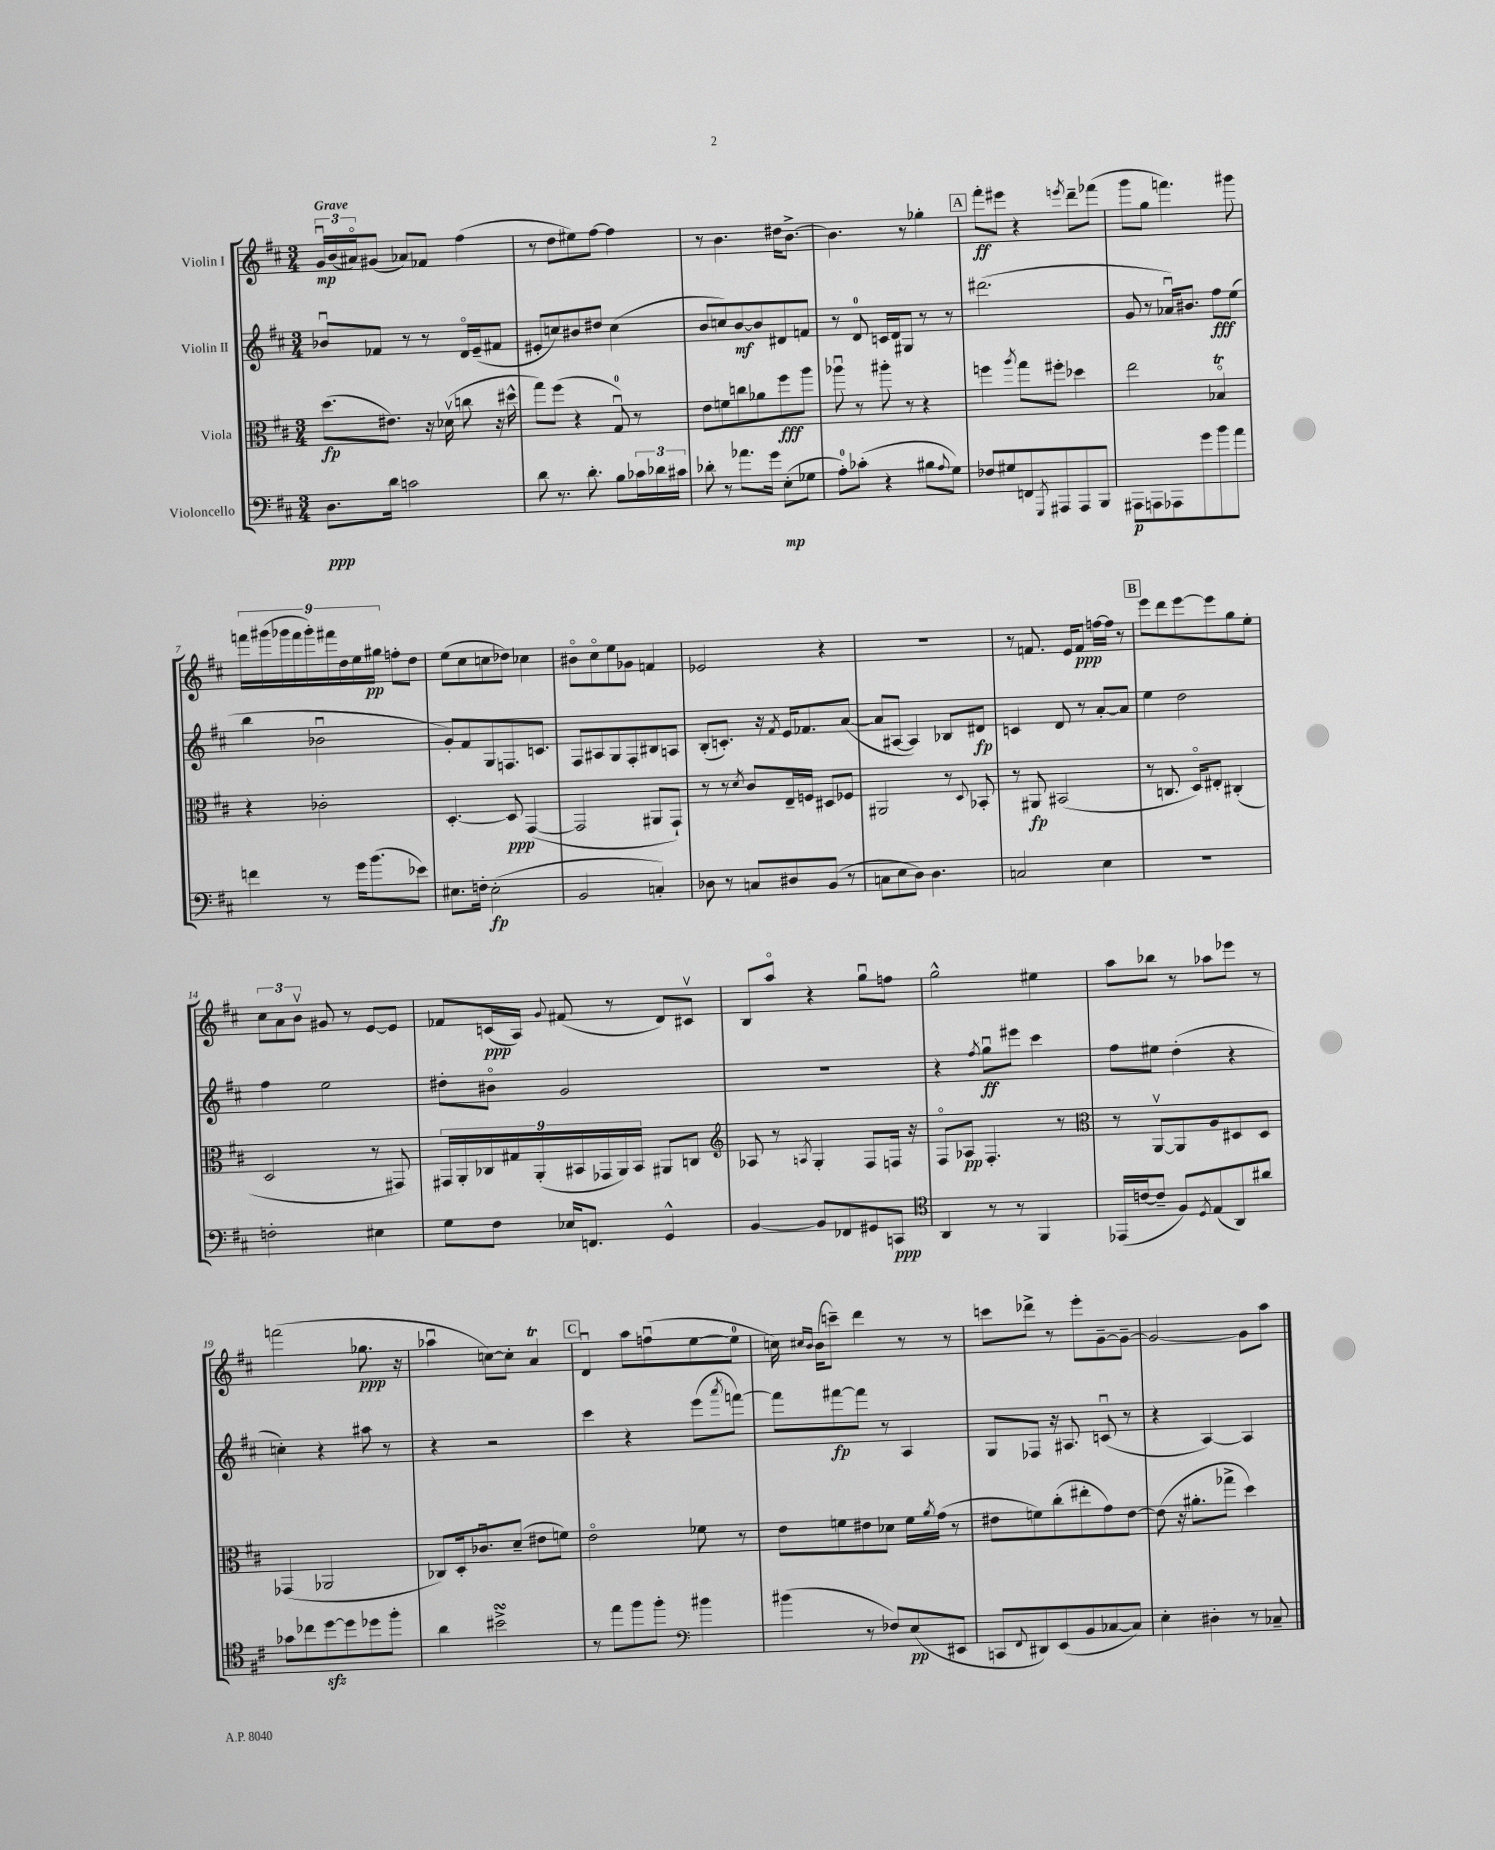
<<
\new StaffGroup <<
\new Staff = "s0" \with { instrumentName = "Violin I" } {
    \clef treble \key d \major \numericTimeSignature \time 3/4 \tempo "Grave"
    \tuplet 3/2 { g'16\downbow\mp b'16( ais'16\flageolet) } gis'8( aes'8) fes'8 fis''4( |
    r8 d''8 eis''8) fis''8~ fis''4 |
    r8 b'4. dis''16 b'8.~-> |
    b'4. r8 ges''4-. |
    \mark \markup { \box "A" } fis'''8-.\ff eis'''8 r4 \acciaccatura { e'''8 } d'''8-- fes'''8( |
    g'''8 g''8 f'''4.) gis'''8 |
    \tuplet 9/8 { f'''16 gis'''16( ges'''16 f'''16 ges'''16-.) fis'''16 d''16 e''16 gis''16\pp } f''8-. d''8 |
    e''8( cis''8 c''8 des''8) ces''4 |
    bis'8\flageolet cis''8\flageolet e''8 ges'8 f'4 |
    ees'2 r4 |
    R2. |
    r8 f'8. e'16 f'8\ppp f''16~ f''16 r8 |
    \mark \markup { \box "B" } e'''8 d'''8 e'''8~ e'''8 g''8 e''8-. |
    \tuplet 3/2 { cis''8 a'8 b'8\upbow } gis'8 r8 e'8~ e'8 |
    fes'8 c'16\ppp( a16) \appoggiatura { g'8 } fis'8( r8 d'8) cis'8\upbow |
    b8 a''8\flageolet r4 g''8\downbow f''8 |
    g''2-^ eis''4 |
    a''8 bes''8 r8 aes''8 ees'''8 r8 |
    f'''2( ges''8.\ppp r16 |
    aes''4\downbow c''8~) c''8-. a'4\trill |
    \mark \markup { \box "C" } d'4\downbow a''8 f''8\downbow( e''8~ e''8-0 |
    c''16) \grace { cis''16 b'16 } b'16( c'''8--) d'''4 r8 r8 |
    c'''8 des'''8-> r8 e'''8-. g'8~-- g'8~-- |
    g'2~ g'8 a''8 \bar "|." |
}
\new Staff = "s1" \with { instrumentName = "Violin II" } {
    \clef treble \key d \major \numericTimeSignature \time 3/4
    bes'8\downbow fes'8 r8 r8 d'16\flageolet e'16--( fis'8 |
    eis'8-. c''8) bis'8 dis''8 c''4( |
    b'8 c''8) b'8~\mf b'8 dis'8 f'8 |
    r8 d'8-0 c'16 d'16 gis8 r8 r8 |
    \mark \markup { \box "A" } dis'''2.( |
    g'8 r8 aes'16\downbow) bis'8. fis''8\fff e''8( |
    b''4 bes'2\downbow |
    g'8-.) fis'8 g8 f8. c'8. |
    fis8 ais8 g8 fis8-. bis8 a8 |
    b8-.( c'8.-.) r16 \acciaccatura { fis'8 } e'16 fes'8. a'8~( |
    a'8 ais8~ ais4) bes8 dis'8\fp |
    c'4 d'8 r8 a'8~-. a'8 |
    \mark \markup { \box "B" } e''4 d''2 |
    fis''4 e''2 |
    dis''8-. bis'8\flageolet g'2 |
    R2. |
    r4 \acciaccatura { fis''8 } g''8\downbow\ff eis'''8 cis'''4 |
    fis''8 eis''8 d''4-.( r4 |
    c''4-.) r4 ais''8 r8 |
    r4 r2 |
    \mark \markup { \box "C" } cis'''4 r4 e'''8( \acciaccatura { a'''8 } f'''8~) |
    f'''8 fis'''8~\fp fis'''8 r8 a4 |
    g8 fes8 r16 ais8. c'8\downbow( r8 |
    r4 a4~) a4 \bar "|." |
}
\new Staff = "s2" \with { instrumentName = "Viola" } {
    \clef alto \key d \major \numericTimeSignature \time 3/4
    d''8.\fp( eis'8.) r16 des'16\upbow( c''8 r16 dis''16-^ |
    g''8) fis''8( r4 g8-0\downbow) r8 |
    e'8 f'8 c''8 aes'8 fis''8\fff a''8 |
    aes''8\downbow r8 ais''8-. r8 r4 |
    \mark \markup { \box "A" } f''4 \acciaccatura { a''8 } g''8 fis''8-. des''4 |
    e''2 bes4\flageolet\trill |
    r4 ces'2-. |
    d4.~-. d8\ppp g,4~( |
    g,2 ais,8 g,8-!) |
    r8 r8 \acciaccatura { d'8 } cis'8 e16-- f16 dis8 fes8 |
    ais,2 r8 \appoggiatura { d8 } bes,8-. |
    r8 ais,8\fp bis,2( |
    \mark \markup { \box "B" } r8 c8. d16\flageolet) eis8-. cis4-.( |
    d2 r8 gis,8) |
    \tuplet 9/8 { gis,16 a,16-. ces16 gis16 a,16-.( bis,16 ges,16 a,16) bis,16 } ais,8 c8 |
    \clef treble aes8 r8 \acciaccatura { a8 } g4-. fis8 f16 r16 |
    fis8\flageolet aes8\pp fis4.-. r8 |
    \clef alto r8 a,8~\upbow a,8 a8 dis8 dis8 |
    ges,4( aes,2 |
    ces8) d16-. ces'8.\downbow d'8--( eis'8 f'8) |
    \mark \markup { \box "C" } e'2\flageolet fes'8 r8 |
    e'8 f'8 eis'8 des'8 f'16 \acciaccatura { a'8 } g'16( r8 |
    eis'8 f'8) cis''8-.( eis''8-. g'8) eis'8~ |
    eis'8( r16 ais'8.-. ges''8-> d''4) \bar "|." |
}
\new Staff = "s3" \with { instrumentName = "Violoncello" } {
    \clef bass \key d \major \numericTimeSignature \time 3/4
    d8.\ppp d'16 c'2 |
    d'8 r8. d'8.-. b8 \tuplet 3/2 { ces'16 des'16 cis'16 } |
    des'8-. r8 aes'8. g'16 e8-.\mp( ges8 |
    a8-0-.) ces'8-.( r4 bis8 \appoggiatura { a8 } g8) |
    \mark \markup { \box "A" } fes8 gis8 f,8 \acciaccatura { g,,8 } ais,,8 ais,,8 b,,8 |
    ais,,8\p a,,8 aes,,8 g'8 b'8 a'8 |
    f'4 r8 g'16 b'8.( ees'8) |
    eis8. f16-. eis2-.\fp( |
    b,2 c4-.) |
    des8 r8 c8 dis8 b,8( r8 |
    c8 e8 d8) d4. |
    c2 e4 |
    \mark \markup { \box "B" } R2. |
    f2-. eis4 |
    g8 fis8 ees16 f,8. g,4-^ |
    b,4~ b,8 fes,8 gis,8 c,8\ppp |
    \clef tenor a,4 r8 r8 fis,4 |
    ees,16( c'16~ c'8-- fis8) \acciaccatura { d8 } e8( a,8) ais'8 |
    ges'8 ces''8 d''8~\sfz d''8 des''8 fis''8-. |
    a'4 bis'2->\turn |
    \mark \markup { \box "C" } r8 e''8 fis''8 fis''8-. \clef bass bis'4 |
    bis'4( r8 fes8) e8\pp( eis,8 |
    c,8 \appoggiatura { fis,8 } dis,8) e,8( b,8 ces8~ ces8) |
    e4-. dis4-. r8 ces8-- \bar "|." |
}
>>
>>
